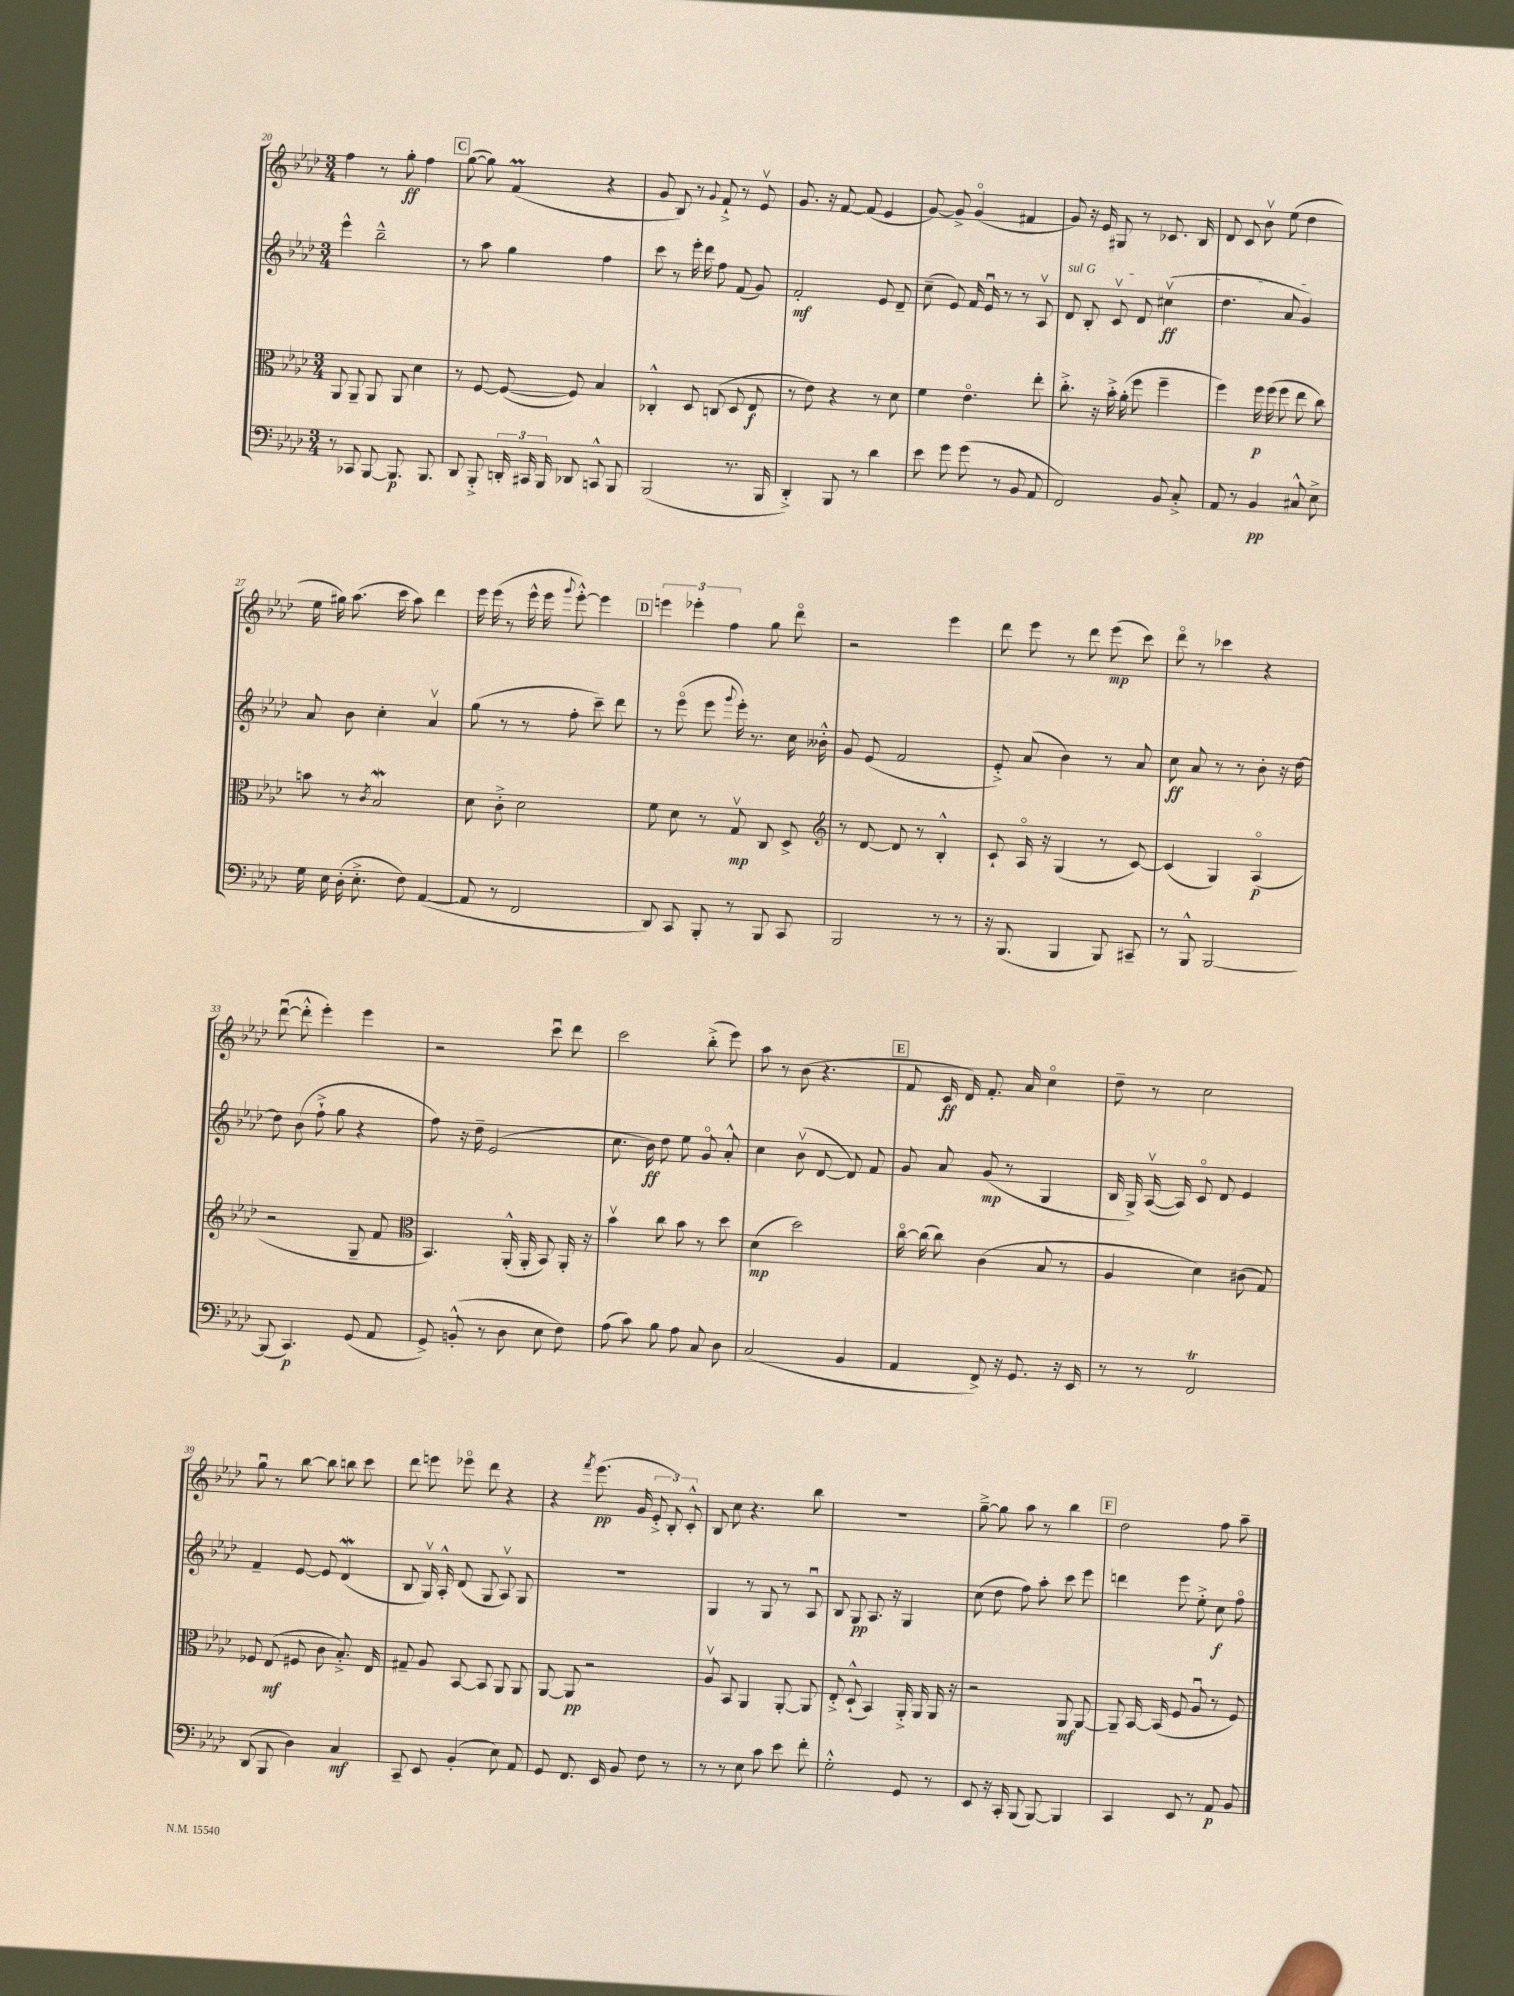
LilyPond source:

<<
\new StaffGroup <<
\new Staff = "s0" {
    \clef treble \key aes \major \numericTimeSignature \time 3/4
    \autoBeamOff f''4 r8 g''8-.\ff f''4 |
    \mark \markup { \box "C" } g''8~( g''8) f'4\prall( r4 |
    g'8 bes8) r8 \appoggiatura { g'8 } f'8-!-> r8 ees'8\upbow |
    g'8. r16 f'8~ f'8( ees'4 |
    g'8~) g'8-> g'4\flageolet( fis'4 |
    g'8) r16 ees'16 gis8 r8 ces'8. bes16 |
    des'8 c'8 bes'8\upbow ees''8( des''4 |
    ees''16 gis''16) aes''8.( c'''16 aes''8) des'''4 |
    ees'''16 ees'''16( r8 ees'''16-^ ees'''16 \appoggiatura { g'''8 } ees'''8~-.-^) ees'''4 |
    \mark \markup { \box "D" } \tuplet 3/2 { e'''4 ees'''4-. f''4 } g''8 des'''8\flageolet |
    r2 ees'''4 |
    des'''8 ees'''8 r8 des'''8 ees'''8\mp( c'''8) |
    des'''8\flageolet r8 ces'''4 r4 |
    des'''8~\downbow( des'''8-.-^ ees'''4-.) ees'''4 |
    r2 c'''8\downbow des'''8 |
    c'''2 bes''8-.->( ees'''8) |
    aes''8 r8 bes'8( r4. |
    \mark \markup { \box "E" } f'8 c'16\ff des'16) f'8.-. aes'16 c''4\flageolet |
    des''8-- r8 c''2 |
    g''8\downbow r8 bes''8~ bes''8 b''8 c'''8 |
    des'''8 e'''8 ees'''8\flageolet des'''8 r4 |
    r4 \acciaccatura { f'''8 } ees'''8.\pp( g'16 \tuplet 3/2 { ees'8-.-> bes8-.) c'8-.-^ } |
    bes8 c''8 r4. bes''8 |
    R2. |
    g''8~---> g''8 aes''8 r8 bes''4 |
    \mark \markup { \box "F" } des''2 f''8 aes''8-- \bar "|." |
}
\new Staff = "s1" {
    \clef treble \key aes \major \numericTimeSignature \time 3/4
    \autoBeamOff ees'''4-^ bes''2---^ |
    \mark \markup { \box "C" } r8 aes''8 g''4 f''4 |
    c'''8 r8 ees'''16-. des'''16 f''8 f'8( g'8) |
    f'2-.\mf ees'8 des'8-- |
    c''8--( ees'8) f'16 ees'16\downbow r8 r8 aes8\upbow |
    \once \override TextSpanner.bound-details.left.text = \markup { \italic "sul G" } des'8\startTextSpan bes8-. c'8\upbow des'8 cis''4\upbow\ff( |
    des''4. aes'8 g'4\stopTextSpan) |
    aes'8 bes'8 c''4-. aes'4\upbow |
    g''8( r8 r8 f''8-. c'''8--) des'''8 |
    \mark \markup { \box "D" } r8 ees'''8\flageolet( ees'''8 \appoggiatura { g'''8 } ees'''16-.) r8. c''16 beses'16-.-^ |
    g'8 ees'8( f'2 |
    ees'8-.->) aes'8( bes'4) r8 aes'8 |
    c''8\ff aes'8 r8 r8 bes'8-. r16 des''16~ |
    des''8 bes'8( f''8-!-> g''8 r4 |
    f''8) r16 des''16-- ees'2( |
    c''8. bes'16\ff) des''8 ees''8 g'8\flageolet aes'8-.-^ |
    c''4 bes'8\upbow( des'8~ des'8) f'8 |
    \mark \markup { \box "E" } g'8 aes'8 g'8\mp( r8 g4 |
    bes16 g16->) aes16~\upbow( aes16) c'8\flageolet des'8 ees'4 |
    f'4-- ees'8~ ees'8 des'4\mordent( |
    bes8 g16\upbow) aes16-.-^ des'8( g8 aes8\upbow) g8 |
    r2. |
    g4 r8 g8 r8 aes8\downbow |
    bes8 g8\pp aes8. r16 g4 |
    c''8( des''8 f''8) aes''8-. c'''8 ees'''8 |
    \mark \markup { \box "F" } d'''4 ees'''8 ees''8-.-> c''8\f f''8\flageolet \bar "|." |
}
\new Staff = "s2" {
    \clef alto \key aes \major \numericTimeSignature \time 3/4
    \autoBeamOff aes,8 aes,8-- aes,8 aes,8 des'4 |
    \mark \markup { \box "C" } r8 f8~ f8~( f8) bes4 |
    ces4-.-^ des8 c8( des8 ees8\f |
    r8 ees'8) r4 r8 des'8 |
    f'4 ees'4.\flageolet ees''8-. |
    c''8.-.-> r16 bes'16-.-> aes'16-.( f''8 f''4-- |
    f''4) f''16\p f''16( f''8 ees''8 c''8) |
    b'8 r8 \acciaccatura { c'8 } bes2\mordent |
    des'8 c'8-.-> des'2 |
    \mark \markup { \box "D" } f'8 des'8 r8 g8\upbow\mp c8 des8-> |
    \clef treble r8 des'8~ des'8 r8 bes4-.-^ |
    c'8-! aes16\flageolet r16 g4( r8 c'8~) |
    c'4( g4) aes4\flageolet\p( |
    r2 g8-- f'8 |
    \clef alto bes,4.) aes,16-.-^( aes,16-. bes,8) aes,16-. r16 |
    bes'4\upbow c''8 bes'8 r8 des''8 |
    des'4\mp( des''2) |
    \mark \markup { \box "E" } c''16~\flageolet c''16( c''8) c'4( bes8 r8 |
    aes4 des'4) cis'8( g8) |
    fes8 ees8\mf( fis8 c'8 bes8.-.->) ees16 |
    gis8-- aes8 bes,8~ bes,8 aes,8 aes,8 |
    aes,8~ aes,8\pp r2 |
    aes8\upbow bes,8 aes,4 aes,8~-. aes,8 |
    ees8-.-> des8-!-^( bes,4) aes,16-.-> aes,16 aes,16 r16 |
    r2 aes,8\mf aes,8~ |
    \mark \markup { \box "F" } aes,8-- bes,16~ bes,16( f8 aes8\downbow r8 f8) \bar "|." |
}
\new Staff = "s3" {
    \clef bass \key aes \major \numericTimeSignature \time 3/4
    \autoBeamOff r8 ces,8 bes,,8~ bes,,8.\p bes,,8. |
    \mark \markup { \box "C" } des,8 bes,,8-.-> \tuplet 3/2 { d,16-. cis,16 bes,,16 } des,8 c,8-^ bes,,8 |
    bes,,2( r8. bes,,16 |
    des,4-.->) bes,,8 r8 des'4 |
    ees'8 g'8 g'8( r8 bes,8 aes,8 |
    f,2) bes,8 c8-.-> |
    aes,8 r8 bes,4\pp cis8-^ ees8-> |
    g16 ees16 des16-.( ees8.-.-> f8) aes,4~( |
    aes,8 r8 f,2 |
    \mark \markup { \box "D" } des,8) c,8 bes,,8-. r8 bes,,8 c,8 |
    bes,,2 r8 r8 |
    r16 bes,,8.( bes,,4 bes,,8) cis,8-- |
    r8 bes,,8-^ bes,,2~ |
    bes,,8( c,4.\p) g,8( aes,8 |
    g,8->) b,8-.-^( r8 des8 ees8 f8) |
    aes8( c'8) bes8 aes8 c8 des8 |
    c2( bes,4 |
    \mark \markup { \box "E" } aes,4 f,8->) r16 g,8. r16 ees,16 |
    r8 r8 f,2\trill |
    des,8( bes,,8 des4) c4\mf |
    c,8-- ees,8 bes,4-.( ees8) aes,8 |
    g,8 f,8. ees,16 bes,8 f8 r8 |
    r8 r8 ees8 c'8 ees'8 f'8-. |
    g2-.-^ g,8 r8 |
    ees,8 r16 c,16-. bes,,8( bes,,8~) bes,,4 |
    \mark \markup { \box "F" } c,4 ees,8 r8 aes,8\p bes,8 \bar "|." |
}
>>
>>
\layout { \context { \Score currentBarNumber = #20 } }
